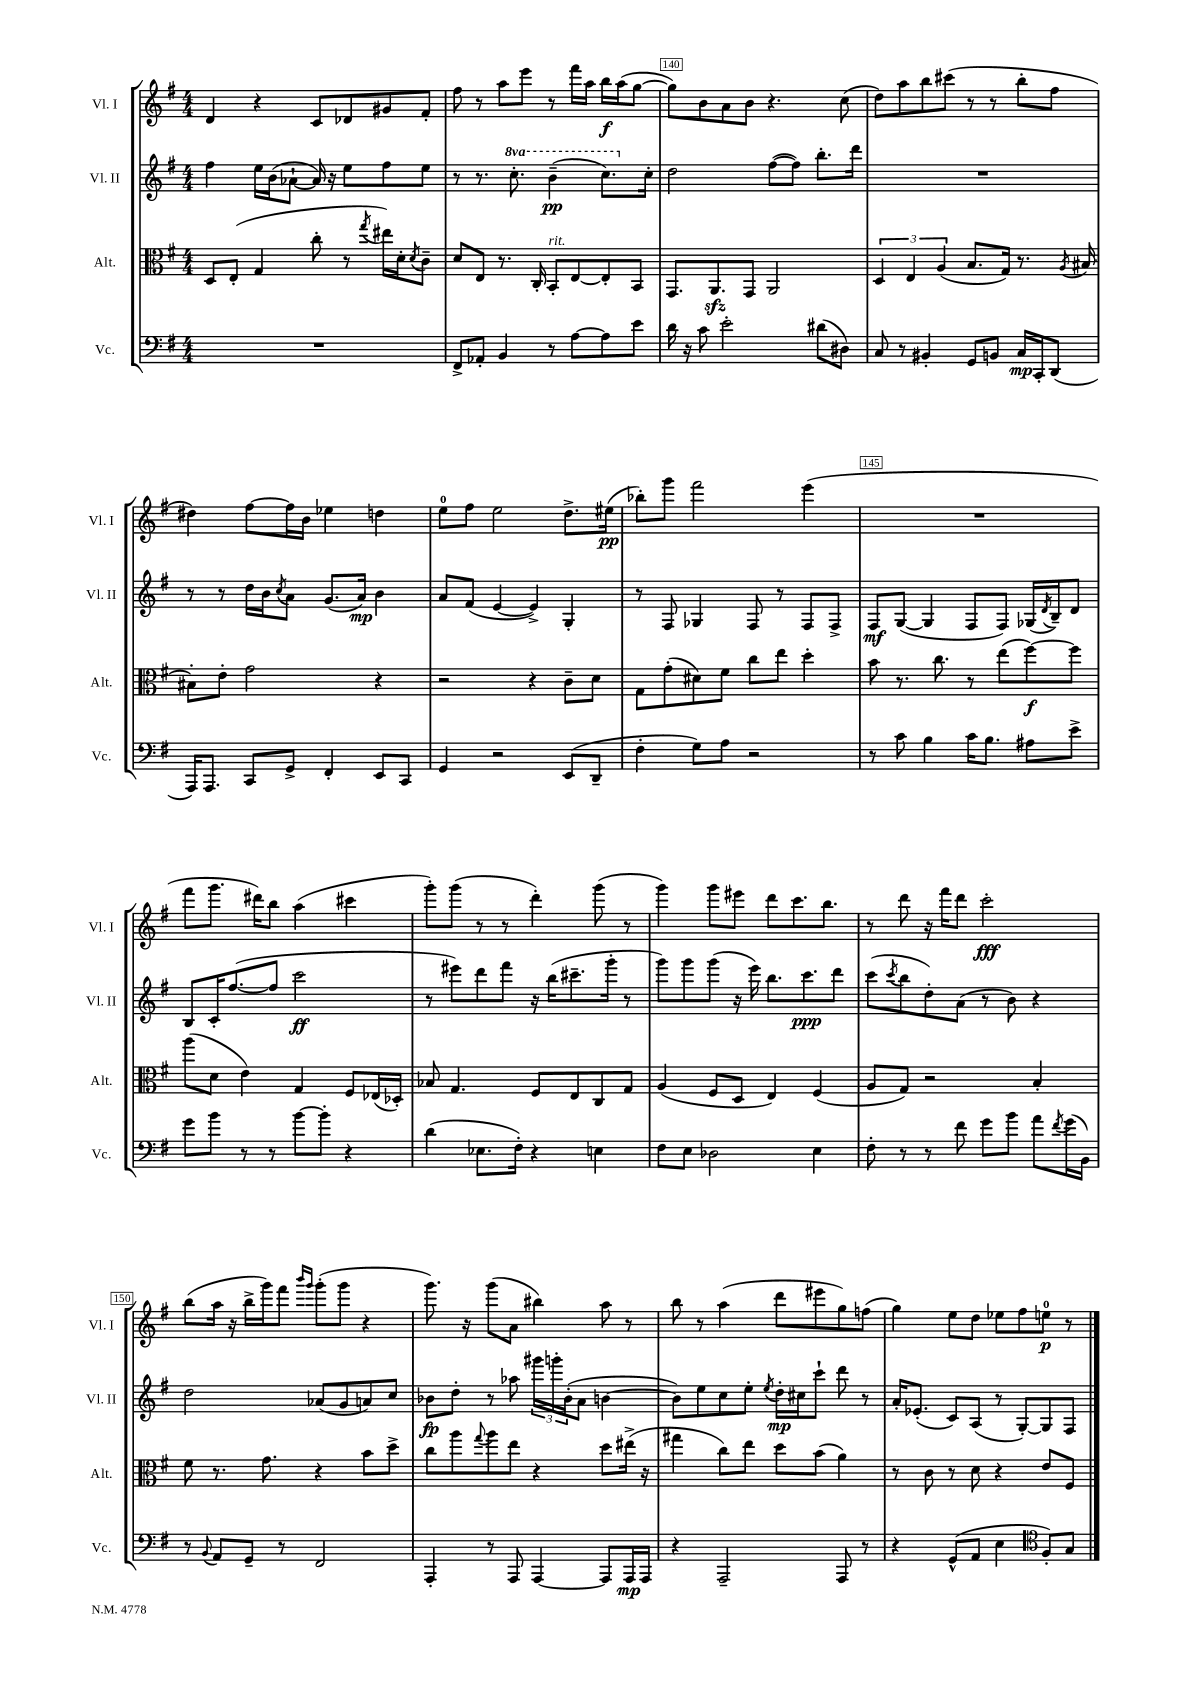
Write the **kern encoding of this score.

**kern	**dynam	**kern	**dynam	**kern	**dynam	**kern	**dynam
*part4	*part4	*part3	*part3	*part2	*part2	*part1	*part1
*staff4	*staff4	*staff3	*staff3	*staff2	*staff2	*staff1	*staff1
*I"Vc.	*	*I"Alt.	*	*I"Vl. II	*	*I"Vl. I	*
*I'Vc.	*	*I'Alt.	*	*I'Vl. II	*	*I'Vl. I	*
*clefF4	*	*clefC3	*	*clefG2	*	*clefG2	*
*k[f#]	*	*k[f#]	*	*k[f#]	*	*k[f#]	*
*M4/4	*	*M4/4	*	*M4/4	*	*M4/4	*
=138	=138	=138	=138	=138	=138	=138	=138
1r	.	8D/L	.	4ff#\	.	4d/	.
.	.	(8E'/J	.	.	.	.	.
.	.	4G/	.	16ee\LL	.	4r	.
.	.	.	.	(16b\J	.	.	.
.	.	.	.	[8a-X`\J	.	.	.
.	.	8cc'\	.	16a-/])	.	8c/L	.
.	.	.	.	16r	.	.	.
.	.	8r	.	8ee\L	.	8d-X/	.
.	.	8qgg/	.	.	.	.	.
.	.	16ee#X\LL)	.	8ff#\	.	8g#X/	.
.	.	16d'\J	.	.	.	.	.
.	.	8qd/	.	.	.	.	.
.	.	8c~\J	.	8ee\J	.	8f#'/J	.
=139	=139	=139	=139	=139	=139	=139	=139
8FF#^/L	.	8d/L	.	8r	.	8ff#\	.
8AA-X'/J	.	8E/J	.	8.r	.	8r	.
4BB/	.	8.r	.	.	.	8aa\L	.
*	*	*	*	*8va	*	*	*
.	.	.	.	8.ccc'\	.	.	.
.	.	.	.	.	.	8eee\J	.
.	.	16C'/	.	.	.	.	.
!	!	!LO:TX:a:i:t=rit.	!	!	!	!	!
8r	.	8BB'/L	.	(4bb~\	pp	8r	.
[8A\L	.	[8E/	.	.	.	16fff#\LL	.
.	.	.	.	.	.	16aa\JJ	.
8A\]	.	8E'/]	.	8.ccc\L)	.	16bb\LL	f
.	.	.	.	.	.	(16aa\J	.
8e\J	.	8BB/J	.	.	.	[8gg\J	.
*	*	*	*	*X8va	*	*	*
.	.	.	.	16cc'\Jk	.	.	.
=140	=140	=140	=140	=140	=140	=140	=140
16d\	.	8.GG/L	.	2dd\	.	8gg\L])	.
16r	.	.	.	.	.	.	.
8c\	.	.	.	.	.	8b\	.
.	.	8.AAzz/	.	.	.	.	.
2e'\	.	.	.	.	.	8a\	.
.	.	8GG/J	.	.	.	8b\J	.
.	.	2AA/	.	([8ff#\L	.	4.r	.
.	.	.	.	8ff#\J])	.	.	.
(8d#X\L	.	.	.	8.bb'\L	.	.	.
8D#X\J)	.	.	.	.	.	(8cc\	.
.	.	.	.	16ddd\Jk	.	.	.
=141	=141	=141	=141	=141	=141	=141	=141
8C/	.	6D/	.	1r	.	8dd\L)	.
8r	.	.	.	.	.	8aa\	.
.	.	6E/	.	.	.	.	.
4BB#X'/	.	.	.	.	.	8bb\	.
.	.	(6A/	.	.	.	.	.
.	.	.	.	.	.	(8ccc#X\J	.
8GG/L	.	8.B/L	.	.	.	8r	.
8BBn/J	.	.	.	.	.	8r	.
.	.	16G/Jk)	.	.	.	.	.
16C/LL	mp	8.r	.	.	.	8bb'\L	.
16CC'/J	.	.	.	.	.	.	.
(8DD/J	.	.	.	.	.	8ff#\J	.
.	.	8qA/	.	.	.	.	.
.	.	[16B#X/	.	.	.	.	.
!!LO:LB:g=z
=142	=142	=142	=142	=142	=142	=142	=142
16AAA/KL)	.	8B#X'\L]	.	8r	.	4dd#X\)	.
8.AAA/J	.	.	.	.	.	.	.
.	.	8e'\J	.	8r	.	.	.
8CC/L	.	2g\	.	16dd\LL	.	[8ff#\L	.
.	.	.	.	16b\J	.	.	.
.	.	.	.	8qcc/	.	.	.
8GG^/J	.	.	.	8a\J	.	16ff#\L]	.
.	.	.	.	.	.	16b\JJ	.
4FF#'/	.	.	.	(8.g/L	.	4ee-X\	.
.	.	.	.	16a/Jk)	mp	.	.
8EE/L	.	4r	.	4b\	.	4ddn\	.
8CC/J	.	.	.	.	.	.	.
=143	=143	=143	=143	=143	=143	=143	=143
4GG/	.	2r	.	8a/L	.	8ee\L	.
.	.	.	.	(8f#/J	.	8ff#\J	.
2r	.	.	.	[4e/	.	2ee\	.
.	.	4r	.	4e^/])	.	.	.
(8EE/L	.	8c~\L	.	4G'/	.	8.dd^\L	.
8DD~/J	.	8d\J	.	.	.	.	.
.	.	.	.	.	.	(16ee#X\Jk	pp
=144	=144	=144	=144	=144	=144	=144	=144
4F#'\	.	8G\L	.	8r	.	8bb-X'\L)	.
.	.	(8g'\	.	8F#/	.	8ggg\J	.
8G\L)	.	8d#X\)	.	4G-X/	.	2fff#\	.
8A\J	.	8f#\J	.	.	.	.	.
2r	.	8cc\L	.	8F#/	.	.	.
.	.	8ee\J	.	8r	.	.	.
.	.	4dd'\	.	8F#/L	.	(4eee\	.
.	.	.	.	8F#^/J	.	.	.
=145	=145	=145	=145	=145	=145	=145	=145
8r	.	8b\	.	8F#/L	mf	1r	.
8c\	.	8.r	.	([8G/J	.	.	.
4B\	.	.	.	4G/]	.	.	.
.	.	8.cc\	.	.	.	.	.
16c\KL	.	8r	.	8F#/L	.	.	.
8.B\J	.	.	.	.	.	.	.
.	.	(8ee\L	.	8F#/J)	.	.	.
8A#X\L	.	[8ff#\)	f	(16G-X/LL	.	.	.
.	.	.	.	8qd/	.	.	.
.	.	.	.	16B~/J)	.	.	.
8e^\J	.	8ff#\J]	.	8d/J	.	.	.
!!LO:LB:g=z
=146	=146	=146	=146	=146	=146	=146	=146
8g\L	.	(8aa\L	.	8B/L	.	8fff#\L	.
8b\J	.	8d\J	.	16c'/K	.	8.ggg\J	.
.	.	.	.	([8.ff#/	.	.	.
8r	.	4e\)	.	.	.	.	.
.	.	.	.	.	.	16ddd#X\KL)	.
8r	.	.	.	8ff#/J]	.	8bb\J	.
[8b\L	.	4G/	.	2ccc\	ff	(4aa\	.
8b'\J]	.	.	.	.	.	.	.
4r	.	8F#/L	.	.	.	4ccc#X\	.
.	.	(16E-X/L	.	.	.	.	.
.	.	16D-X'/JJ)	.	.	.	.	.
=147	=147	=147	=147	=147	=147	=147	=147
(4d\	.	8B-X/	.	8r	.	8ggg'\L)	.
.	.	4.G/	.	8eee#X\L)	.	(8ggg\J	.
8.E-X\L	.	.	.	8ddd\	.	8r	.
.	.	.	.	8fff#\J	.	8r	.
16F#'\Jk)	.	.	.	.	.	.	.
4r	.	8F#/L	.	16r	.	4ddd'\)	.
.	.	.	.	(16bb\KL	.	.	.
.	.	8E/	.	8.ccc#X~\	.	.	.
4En\	.	8C/	.	.	.	(8ggg\	.
.	.	.	.	16ggg'\Jk	.	.	.
.	.	8G/J	.	8r	.	8r	.
=148	=148	=148	=148	=148	=148	=148	=148
8F#\L	.	(4A/	.	8ggg\L)	.	4ggg\)	.
8E\J	.	.	.	8ggg\	.	.	.
2D-X\	.	8F#/L	.	(8ggg\J	.	8ggg\L	.
.	.	8D/J	.	16r	.	8eee#X\J	.
.	.	.	.	16eee\)	.	.	.
.	.	4E/)	.	8.bb\L	.	8ddd\L	.
.	.	.	.	.	.	8.ccc\	.
.	.	.	.	8.ccc\	ppp	.	.
4E\	.	(4F#/	.	.	.	.	.
.	.	.	.	.	.	8.bb\J	.
.	.	.	.	8ddd\J	.	.	.
=149	=149	=149	=149	=149	=149	=149	=149
8F#'\	.	8A/L	.	(8ccc\L	.	8r	.
.	.	.	.	8qccc/	.	.	.
8r	.	8G/J)	.	8bb\	.	8ddd\	.
8r	.	2r	.	8dd'\)	.	16r	.
.	.	.	.	.	.	16fff#\KL	.
8f#\	.	.	.	(8a\J	.	8ddd\J	.
8g\L	.	.	.	8r	.	2ccc'\	fff
8b\J	.	.	.	8b\)	.	.	.
8a\L	.	4B'/	.	4r	.	.	.
8qf#/	.	.	.	.	.	.	.
(16g\L	.	.	.	.	.	.	.
16BB\JJ)	.	.	.	.	.	.	.
!!LO:LB:g=z
=150	=150	=150	=150	=150	=150	=150	=150
8r	.	8f#\	.	2dd\	.	(8bb\L	.
8qqBB/	.	.	.	.	.	.	.
8AA/L	.	8.r	.	.	.	16aa\Jk	.
.	.	.	.	.	.	16r	.
8GG~/J	.	.	.	.	.	16bb^\LL	.
.	.	8.g\	.	.	.	16ggg\J)	.
8r	.	.	.	.	.	8fff#\J	.
.	.	.	.	.	.	16qqbbb/LL	.
.	.	.	.	.	.	16qqggg/JJ	.
2FF#/	.	4r	.	(8a-X/L	.	(8ggg'\L	.
.	.	.	.	8g/	.	8ggg\J	.
.	.	8b\L	.	8an/)	.	4r	.
.	.	8dd^\J	.	8cc/J	.	.	.
=151	=151	=151	=151	=151	=151	=151	=151
4AAA'/	.	8cc\L	.	8b-X\L	fp	8.ggg\)	.
.	.	8aa\	.	8dd'\J	.	.	.
.	.	.	.	.	.	16r	.
.	.	8qqgg/	.	.	.	.	.
8r	.	8aa\	.	8r	.	(8ggg\L	.
8AAA/	.	8ee\J	.	8aa-X\	.	8a\J	.
[4AAA/	.	4r	.	24ggg#X\LL	.	4bb#X\)	.
.	.	.	.	24gggn'\	.	.	.
.	.	.	.	(24b-'\J	.	.	.
.	.	.	.	8a\J	.	.	.
8AAA/L]	.	8dd\L	.	[4bn\	.	8aa\	.
16AAA/L	mp	(16ee#X^\Jk	.	.	.	8r	.
16AAA/JJ	.	16r	.	.	.	.	.
=152	=152	=152	=152	=152	=152	=152	=152
4r	.	4gg#X\	.	8b\L])	.	8bb\	.
.	.	.	.	8ee\	.	8r	.
2AAA~/	.	8cc\L)	.	8cc\	.	(4aa\	.
.	.	8ee\J	.	8ee'\J	.	.	.
.	.	.	.	8qee/	.	.	.
.	.	8dd\L	.	16dd'\LL	mp	8ddd\L	.
.	.	.	.	16cc#X\J	.	.	.
.	.	(8b\J	.	8ccc`\J	.	8eee#X\	.
8AAA/	.	4a\)	.	8ddd\	.	8gg\)	.
8r	.	.	.	8r	.	(8ffn\J	.
=153	=153	=153	=153	=153	=153	=153	=153
4r	.	8r	.	16a'/KL	.	4gg\)	.
.	.	.	.	(8.e-X'/J	.	.	.
.	.	8c\	.	.	.	.	.
(8GG^^/L	.	8r	.	8c/L)	.	8ee\L	.
8AA/J	.	8d\	.	(8A/J	.	8dd\J	.
4E\	.	4r	.	8r	.	8ee-X\L	.
.	.	.	.	[8G'/L)	.	8ff#\	.
*clefC4	*	*	*	*	*	*	*
8F#'/L)	.	8e/L	.	8G/]	.	8een\J	p
8G/J	.	8F#/J	.	8F#/J	.	8r	.
==	==	==	==	==	==	==	==
*-	*-	*-	*-	*-	*-	*-	*-
